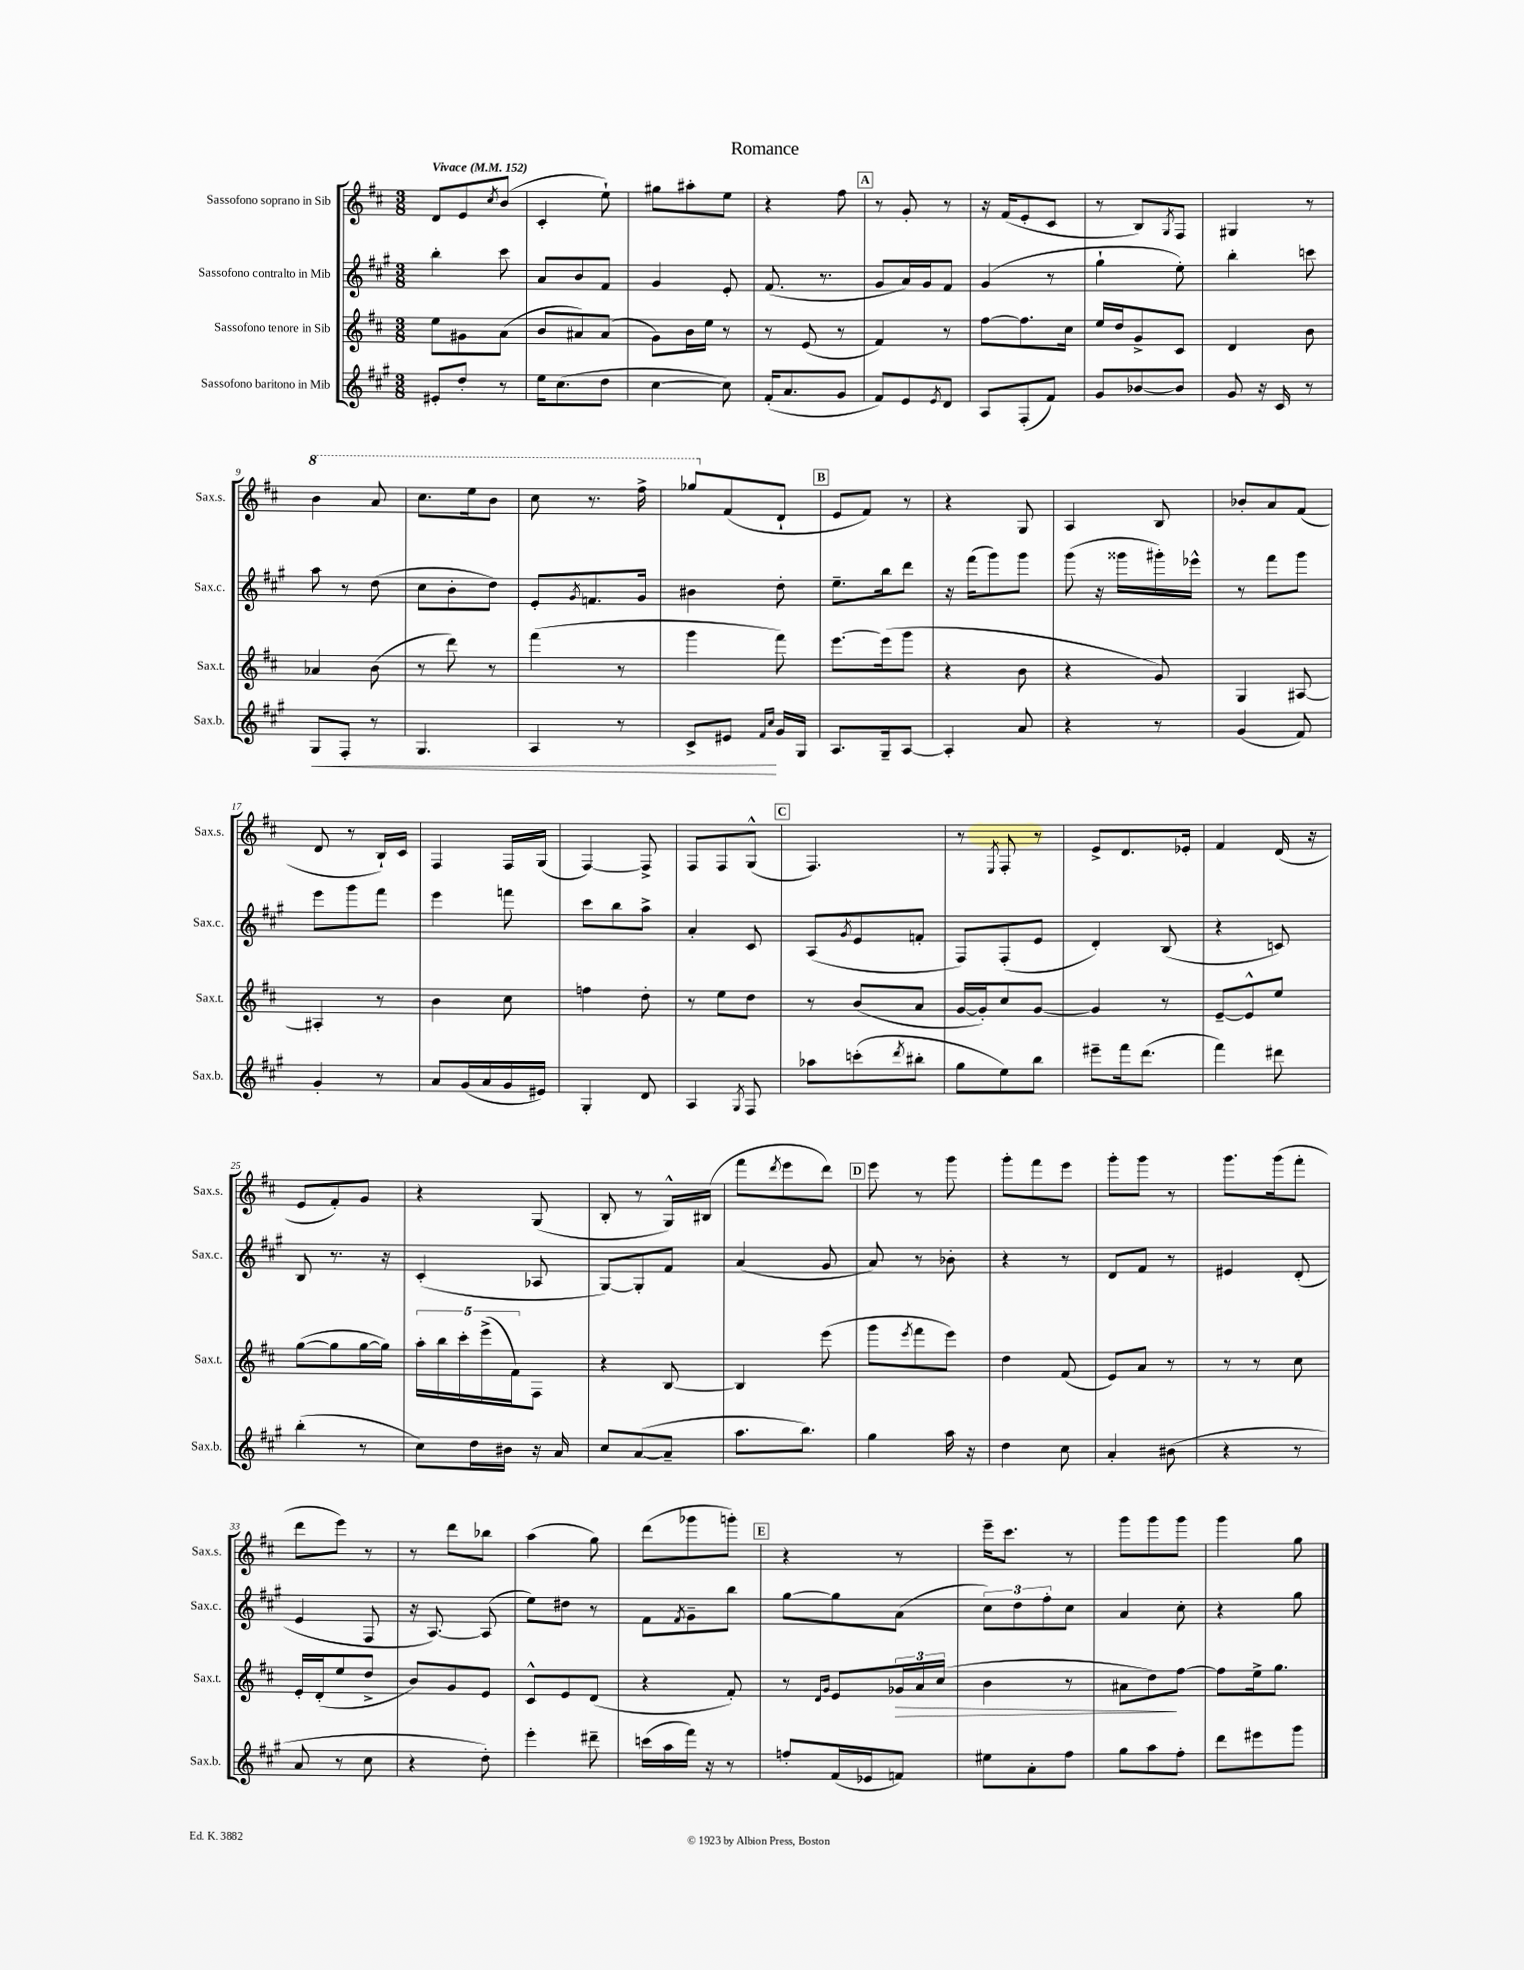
\header { title = "Romance" }
<<
\new StaffGroup <<
\new Staff = "s0" \with { instrumentName = "Sassofono soprano in Sib" shortInstrumentName = "Sax.s." } {
    \clef treble \key d \major \numericTimeSignature \time 3/8 \tempo "Vivace" 4 = 152
    d'8 e'8 \acciaccatura { cis''8 } b'8( |
    cis'4-. e''8-!) |
    gis''8 ais''8-. e''8 |
    r4 fis''8 |
    \mark \markup { \box "A" } r8 g'8-. r8 |
    r16 fis'16( e'8-. cis'8 |
    r8 b8) \acciaccatura { g8 } fis8 |
    gis4 r8 |
    \ottava #1 b''4 a''8 |
    cis'''8. e'''16 b''8 |
    cis'''8 r8. fis'''16-> |
    ges'''8 \ottava #0 fis'8( d'8-! |
    \mark \markup { \box "B" } e'8 fis'8) r8 |
    r4 g8 |
    a4 b8 |
    bes'8-. a'8 fis'8( |
    d'8 r8 b16-!) cis'16 |
    fis4 fis16 g16( |
    fis4~) fis8-> |
    fis8 fis8 g8-^( |
    \mark \markup { \box "C" } fis4.) |
    r8 \acciaccatura { e8 } fis8-. r8 |
    e'8-> d'8. ees'16-. |
    fis'4 d'16( r16 |
    e'8 fis'8-.) g'8 |
    r4 g8( |
    b8-. r8 g16-^) bis16( |
    fis'''8 \acciaccatura { d'''8 } e'''8 d'''8) |
    \mark \markup { \box "D" } e'''8 r8 g'''8 |
    g'''8-. fis'''8 e'''8 |
    g'''8-. g'''8 r8 |
    g'''8. g'''16( fis'''8-. |
    d'''8 e'''8) r8 |
    r8 d'''8 bes''8 |
    a''4( g''8) |
    d'''8( ges'''8 g'''8-.) |
    \mark \markup { \box "E" } r4 r8 |
    e'''16-- cis'''8. r8 |
    g'''8 g'''8 g'''8 |
    g'''4 g''8 \bar "|." |
}
\new Staff = "s1" \with { instrumentName = "Sassofono contralto in Mib" shortInstrumentName = "Sax.c." } {
    \clef treble \key a \major \numericTimeSignature \time 3/8
    b''4-. cis'''8 |
    a'8 b'8 fis'8 |
    gis'4 e'8-. |
    fis'8.( r8. |
    \mark \markup { \box "A" } gis'8 a'16) gis'16 fis'8 |
    gis'4( r8 |
    gis''4-! e''8-.) |
    b''4-. c'''8 |
    a''8 r8 d''8( |
    cis''8 b'8-. d''8) |
    e'8-. \acciaccatura { gis'8 } f'8. gis'16 |
    bis'4 d''8-. |
    \mark \markup { \box "B" } e''8.-- b''16 d'''8 |
    r16 fis'''16( gis'''8) gis'''8 |
    gis'''8( r16 gisis'''16 gis'''16-.) ees'''16-^ |
    r8 fis'''8 gis'''8 |
    e'''8 gis'''8 fis'''8 |
    e'''4 f'''8 |
    cis'''8 b''8 a''8-> |
    a'4-. cis'8 |
    \mark \markup { \box "C" } a8( \acciaccatura { gis'8 } e'8 f'8-. |
    fis8) fis8-.( e'8 |
    d'4-.) b8( |
    r4 c'8) |
    b8 r8. r16 |
    cis'4-.( aes8 |
    gis8~) gis8-. fis'8 |
    a'4( gis'8 |
    \mark \markup { \box "D" } a'8) r8 bes'8-. |
    r4 r8 |
    d'8 fis'8 r8 |
    eis'4 d'8-.( |
    e'4 fis8 |
    r16 a8.~) a8( |
    e''8) dis''8 r8 |
    fis'8 \acciaccatura { fis'8 } gis'8-- b''8 |
    \mark \markup { \box "E" } gis''8~ gis''8 a'8( |
    \tuplet 3/2 { cis''8) d''8 fis''8-. } cis''8 |
    a'4 cis''8-. |
    r4 gis''8 \bar "|." |
}
\new Staff = "s2" \with { instrumentName = "Sassofono tenore in Sib" shortInstrumentName = "Sax.t." } {
    \clef treble \key d \major \numericTimeSignature \time 3/8
    e''8 gis'8 a'8( |
    b'8 ais'8) ais'8( |
    g'8) b'16 e''16 r8 |
    r8 e'8( r8 |
    \mark \markup { \box "A" } fis'4) r8 |
    fis''8~ fis''8. cis''16 |
    e''16 d''16 g'8-> cis'8 |
    d'4 b'8 |
    aes'4 b'8( |
    r8 d'''8) r8 |
    fis'''4( r8 |
    g'''4 fis'''8) |
    \mark \markup { \box "B" } e'''8.~ e'''16( g'''8 |
    r4 b'8 |
    r4 g'8) |
    g4 ais8~ |
    ais4-. r8 |
    b'4 cis''8 |
    f''4 d''8-. |
    r8 e''8 d''8 |
    \mark \markup { \box "C" } r8 b'8( a'8 |
    g'16~ g'16-.) cis''8 g'8~ |
    g'4 r8 |
    e'8~-- e'8-^ e''8 |
    g''8~( g''8 g''16~ g''16) |
    \tuplet 5/4 { a''16-. b''16 cis'''16-. e'''16->( fis'16) } fis8 |
    r4 b8~ |
    b4 e'''8( |
    \mark \markup { \box "D" } g'''8 \acciaccatura { e'''8 } fis'''8 e'''8) |
    d''4 fis'8( |
    e'8) a'8 r8 |
    r8 r8 cis''8 |
    e'16-. d'16-.( e''8 d''8-> |
    b'8) g'8 e'8 |
    cis'8-^ e'8 d'8( |
    r4 fis'8-.) |
    \mark \markup { \box "E" } r8 \grace { d'16 g'16 } e'8 \tuplet 3/2 { ges'16\> a'16 cis''16( } |
    b'4 r8 |
    ais'8 d''8\!) fis''8~ |
    fis''8 e''16-> g''8. \bar "|." |
}
\new Staff = "s3" \with { instrumentName = "Sassofono baritono in Mib" shortInstrumentName = "Sax.b." } {
    \clef treble \key a \major \numericTimeSignature \time 3/8
    eis'8-. d''8-. r8 |
    e''16 cis''8.( d''8 |
    cis''4~ cis''8) |
    fis'16-.( a'8. gis'8 |
    \mark \markup { \box "A" } fis'8) e'8 \acciaccatura { e'8 } d'8 |
    a8 fis8-.( fis'8) |
    gis'8 bes'8~ bes'8 |
    gis'8 r16 cis'16 r8 |
    gis8\< fis8-. r8 |
    gis4. |
    a4 r8 |
    cis'8-> eis'8\! \grace { fis'16 cis''16 } gis'16 gis16 |
    \mark \markup { \box "B" } a8. gis16-- a8~ |
    a4-. a'8 |
    r4 r8 |
    gis'4( fis'8) |
    gis'4-. r8 |
    a'8 gis'16( a'16 gis'16 eis'16) |
    gis4-. d'8 |
    a4 \acciaccatura { gis8 } fis8 |
    \mark \markup { \box "C" } aes''8 c'''8-.( \acciaccatura { d'''8 } bis''8-. |
    gis''8 e''8) b''8 |
    eis'''8-- fis'''16 d'''8.( |
    fis'''4) dis'''8 |
    b''4-.( r8 |
    cis''8) d''16 bis'16 r16 a'16 |
    cis''8 a'8~( a'8-- |
    a''8. b''8.) |
    \mark \markup { \box "D" } gis''4 a''16 r16 |
    d''4 cis''8 |
    a'4-. bis'8( |
    r4 r8 |
    a'8 r8 cis''8 |
    r4 d''8-.) |
    e'''4-. dis'''8-- |
    c'''16( a''16 fis'''16) r16 r8 |
    \mark \markup { \box "E" } f''8-. fis'16( ees'16 f'8) |
    eis''8 a'8-. fis''8 |
    gis''8 a''8 fis''8-. |
    d'''8 eis'''8 gis'''8 \bar "|." |
}
>>
>>
